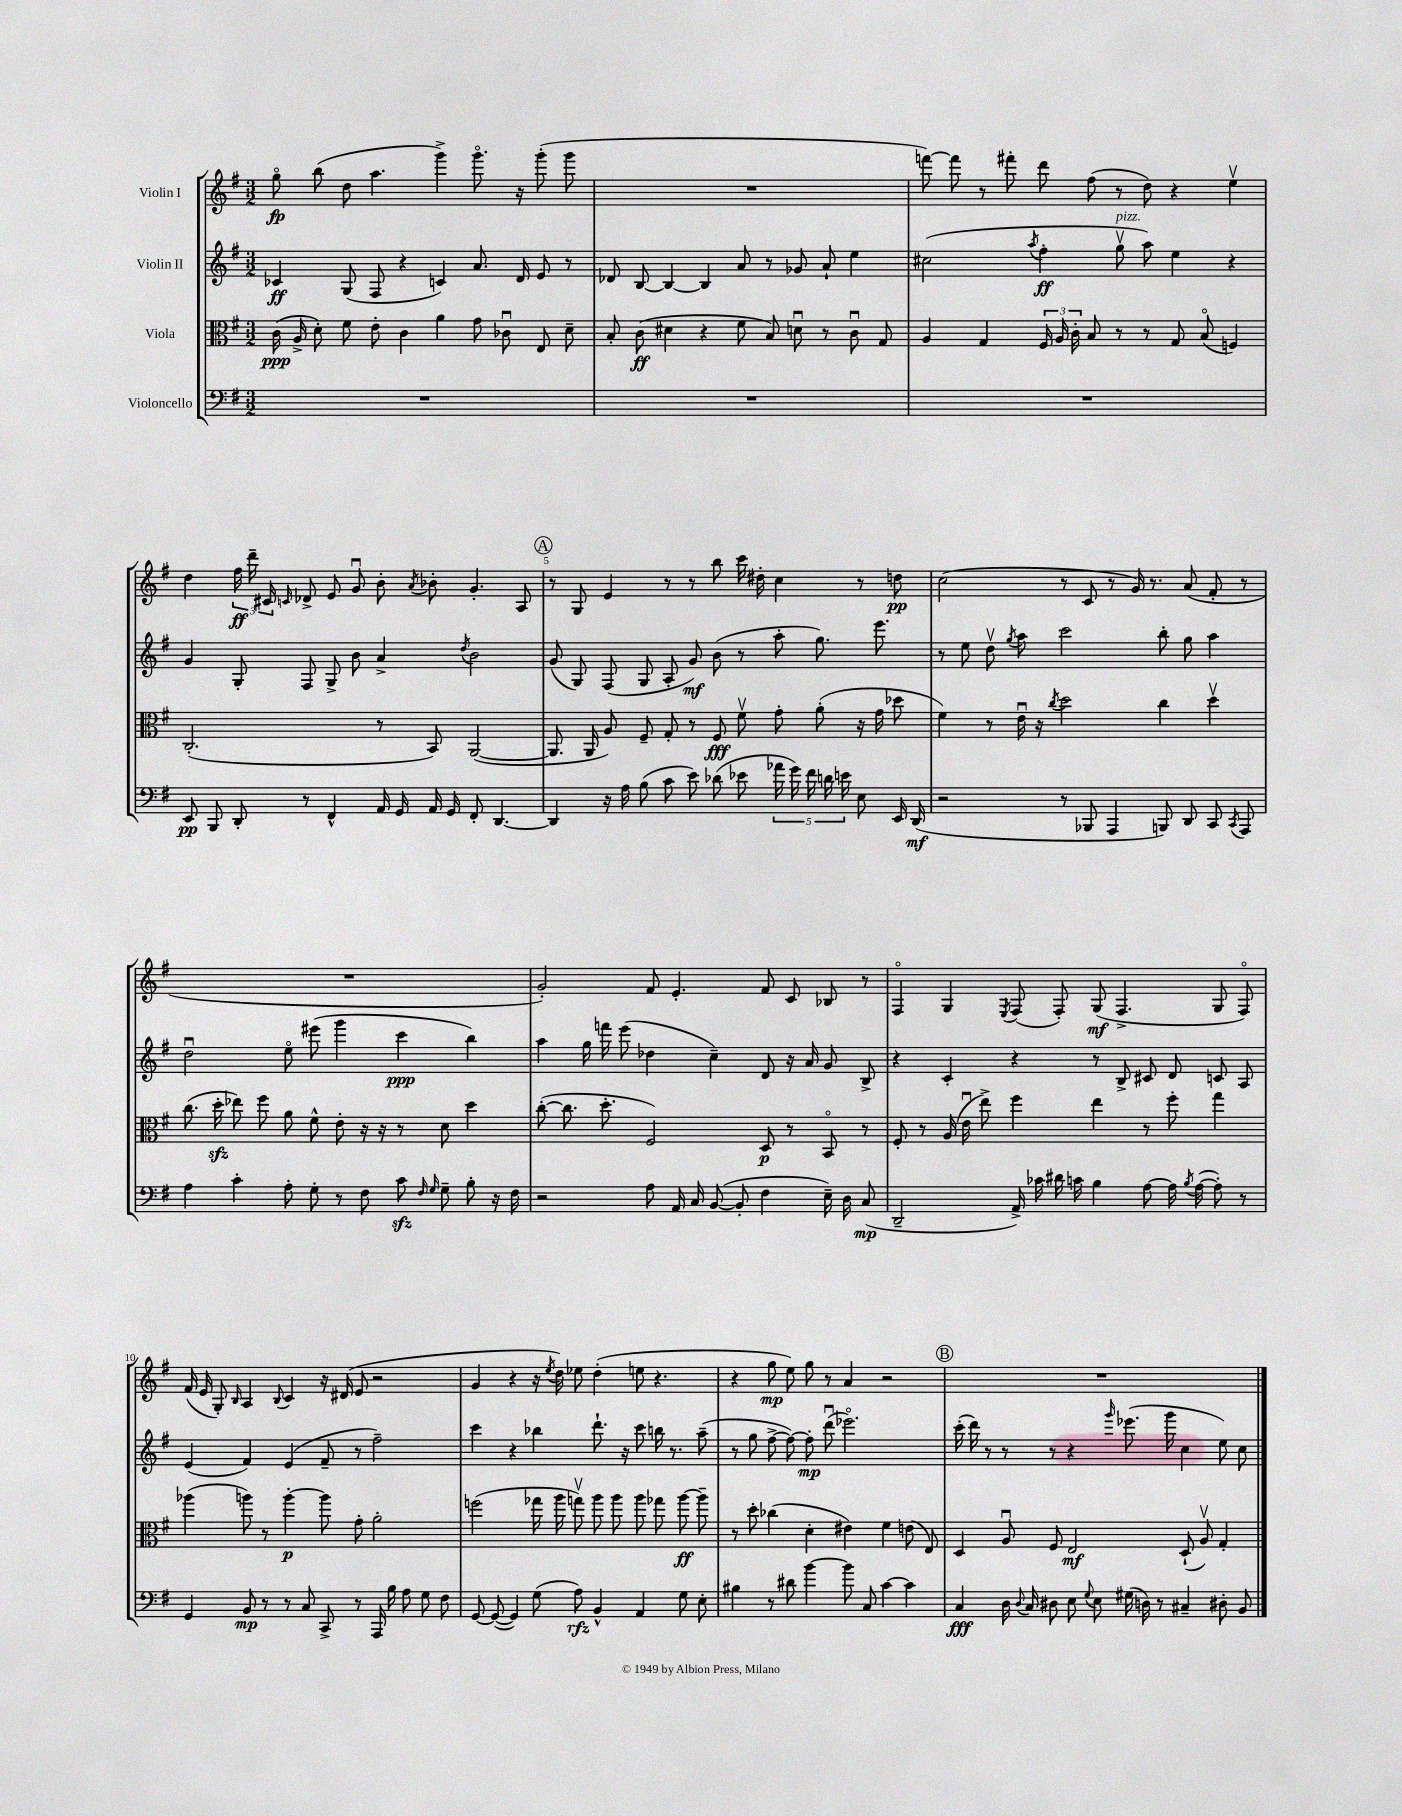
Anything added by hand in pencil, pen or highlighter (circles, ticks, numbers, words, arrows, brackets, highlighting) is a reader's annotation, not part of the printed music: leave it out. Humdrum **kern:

**kern	**kern	**kern	**kern
*staff4	*staff3	*staff2	*staff1
*clefF4	*clefC3	*clefG2	*clefG2
*k[f#]	*k[f#]	*k[f#]	*k[f#]
*M3/2	*M3/2	*M3/2	*M3/2
1.r	(16c\	4c-/	8ggo\
.	16A^/	.	.
.	8d'\)	.	(8bb\
.	8f#\	(8G/	8dd\
.	8e'\	8F#/	4.aa\
.	4c\	4r	.
.	4a\	4c/)	4ggg^\)
.	8g\	8.a/	8.gggo\
.	8c-u\	.	.
.	.	16d/	16r
.	8E/	8e/	(8ggg'\
.	8d~\	8r	8ggg\
=	=	=	=
1.r	8B'/	8d-/	1.r
.	(8c\	[8B/	.
.	4d#\	4B/_	.
.	4r	4B/]	.
.	8f#\	8a/	.
.	8B/)	8r	.
.	8du\	8g-/	.
.	8r	8a`/	.
.	8cu\	4ee\	.
.	8G/	.	.
=	=	=	=
1.r	4A/	(2cc#\	[8fff\)
.	.	.	8fff\]
.	4G/	.	8r
.	.	.	8fff#'\
.	.	8qaa/	.
.	24F#/	4ff#'\	8ddd\
.	24A/	.	.
.	24c'\	.	.
.	8B/	.	(8ff#\
.	8r	8ggv\	8r
.	8r	8aa\)	8dd\)
.	8G/	4ee\	4r
.	(8Bo/	.	.
.	4F/)	4r	4eev\
=	=	=	=
8EE/	(2.C'/	4g/	4dd\
8BBB/	.	.	.
8DD'/	.	8G'/	24ff#\
.	.	.	24ddd~\
.	.	.	24c#/
.	.	.	16qqc/
8r	.	8F#/	8d-^/
4FF#^^/	.	8G^/	8e/
.	.	8b\	8gu/
16AA/	8r	4a^/	8b'\
16GG/	.	.	.
.	.	.	8qa/
16AA/	8BB/)	.	8b-'\
16GG/	.	.	.
.	.	8qdd/	.
8FF#'/	([2AA/	2b\	4.g'/
[4.DD/	.	.	.
.	.	.	8A/
=	=	=	=
4DD/]	8.AA/]	(8g/	8r
.	.	8G/)	8G/
.	16AA/	.	.
16r	8A/)	(8F#/	4e/
16A\	.	.	.
(8B\	8F#~/	8G/	.
8c\	8G'/	8A'/	8r
8e\)	8r	8g/)	8r
(8d-\	8F#/	(8b\	8bb\
8e-\	8f#v\	8r	16ccc\
.	.	.	16dd#'\
20a-\	8g'\	8aa'\	4cc\
20g\)	.	.	.
20f#\	.	.	.
.	(8a'\	8.gg\)	.
20d\	.	.	.
20e\	.	.	.
8E\	16r	.	8r
.	16g\	8.eee\	.
16EE/	8dd-\	.	8dd\
(16DD/	.	.	.
=	=	=	=
2r	4f#\)	8r	(2cc\
.	.	8ee\	.
.	8r	8ddv\	.
.	.	8qgg/	.
.	16eu\	8aa\	.
.	16r	.	.
.	8qcc/	.	.
8r	2dd\	2ccc\	8r
8BBB-/	.	.	8c/
4AAA/	.	.	8r
.	.	.	16g/)
.	.	.	8.r
8BBB/)	4cc\	8bb'\	.
8DD/	.	8gg\	(8a/
8CC/	4ddv\	4aa\	8f#'/
8qCC/	.	.	.
8AAA/	.	.	8r
=	=	=	=
4A\	(8.cc\	2ddu\	1.r
.	16dd'\	.	.
4c'\	8ee-\)	.	.
.	8ff#\	.	.
8A'\	8a\	8eeo\	.
8G'\	8f#^^\	(8eee#\	.
8r	8e'\	4ggg\	.
8F#\	16r	.	.
.	16r	.	.
8c\	8r	4ccc\	.
16qqF#/	.	.	.
16qqG/	.	.	.
8G~\	8d\	.	.
8B'\	4dd\	4bb\)	.
16r	.	.	.
16F#\	.	.	.
=	=	=	=
2r	([8cc'\	4aa\	2g'/)
.	8.cc\]	.	.
.	.	16gg\	.
.	8.dd'\	16fff\	.
.	.	(8eee\	.
8A\	2F#/)	4dd-\	8f#/
16AA/	.	.	4.e'/
16C/	.	.	.
([8BB/	.	4cc~\)	.
8BB'/]	.	.	.
4F#\	8D/	8d/	8f#/
.	8r	16r	8c/
.	.	16a/	.
16E~\)	8BBo/	8g/	8B-/
16D\	.	.	.
(8C/	8r	8B^/	8r
=	=	=	=
2DD~/	8F#'/	4r	4F#o/
.	8r	.	.
.	(16A/	4c'/	4G/
.	16eu\	.	.
.	8ee^\)	.	.
.	.	.	8qE/
16AA^/)	4ff#\	4r	(8F#/
16c-\	.	.	.
16d#\	.	.	8F#'/)
16c\	.	.	.
4B\	4ee\	8r	(8G/
.	.	8B^/	4.F#^/
[8A\	8r	8c#/	.
16A\]	8ff#'\	8d/	.
8qB/	.	.	.
([16A\	.	.	.
8A'\])	4gg\	8c/	8G/
8r	.	8A/	8F#o/)
=	=	=	=
4GG/	(4aa-\	(4e/	(16f#/
.	.	.	16e/
.	.	.	8G'/)
.	.	.	16qqB/
8BB/	8aa\)	4f#/)	4A/
8r	8r	.	.
.	.	.	8qqB/
8r	[4aa'\	(4e/	4c/
8C/	.	.	.
8CC^/	8aa\]	8f#~/	16r
.	.	.	(16d#/
8r	8g'\	8r	8e/
16AAA/	2a'\	2ff#~\)	2r
16B\	.	.	.
8A\	.	.	.
8G\	.	.	.
8F#\	.	.	.
=	=	=	=
[8GG/	(2ff\	4ccc\	4g/
(8GG/_	.	.	.
4GG/])	.	4r	4r
(8G\	16gg-\	4bb-\	16r
.	.	.	8qee/
.	16aa\	.	16dd\)
8A\)	8ggv\)	.	8ee-\
4BB^^/	8aa\	8.ddd`\	(4dd'\
.	8aa\	.	.
.	.	16r	.
4AA/	8aa\	8ccc\	8ee\
.	8gg-\	16bb\	4.r
.	.	8.r	.
8G\	[8aa\	.	.
8E'\	8aa~\]	(8aa~\	.
=	=	=	=
4B#\	8r	8r	4r
.	8dd'\	8gg\	.
8r	(4cc-\	[8ff#^\	8gg\
8d#\	.	8ff#\_)	8ee\)
[4b\	4d'\	8ff#'\]	8gg\
.	.	(8dddu\	8r
8b\]	4e#\)	2.eee-o\)	4a/
8C/	.	.	.
[4c\	4f#\	.	2r
4c\]	(8e\	.	.
.	8E/)	.	.
=	=	=	=
4C/	4D/	(16ccc'\	1.r
.	.	16ddd\)	.
.	.	8r	.
16D\	8Au/	8r	.
8qqD/	.	.	.
16C/	.	.	.
8D#\	8F#/	8r	.
8E\	2E/	4r	.
8qqG/	.	.	.
8E\	.	.	.
.	.	16qqggg/	.
(16G#\	.	(8.eee-\	.
16D\)	.	.	.
8r	.	.	.
.	.	16ggg\	.
4C#~/	(8D`/	4cc\	.
.	8Av/)	.	.
8D#'\	4G'/	8ee\)	.
8BB/	.	8cc\	.
==	==	==	==
*-	*-	*-	*-
